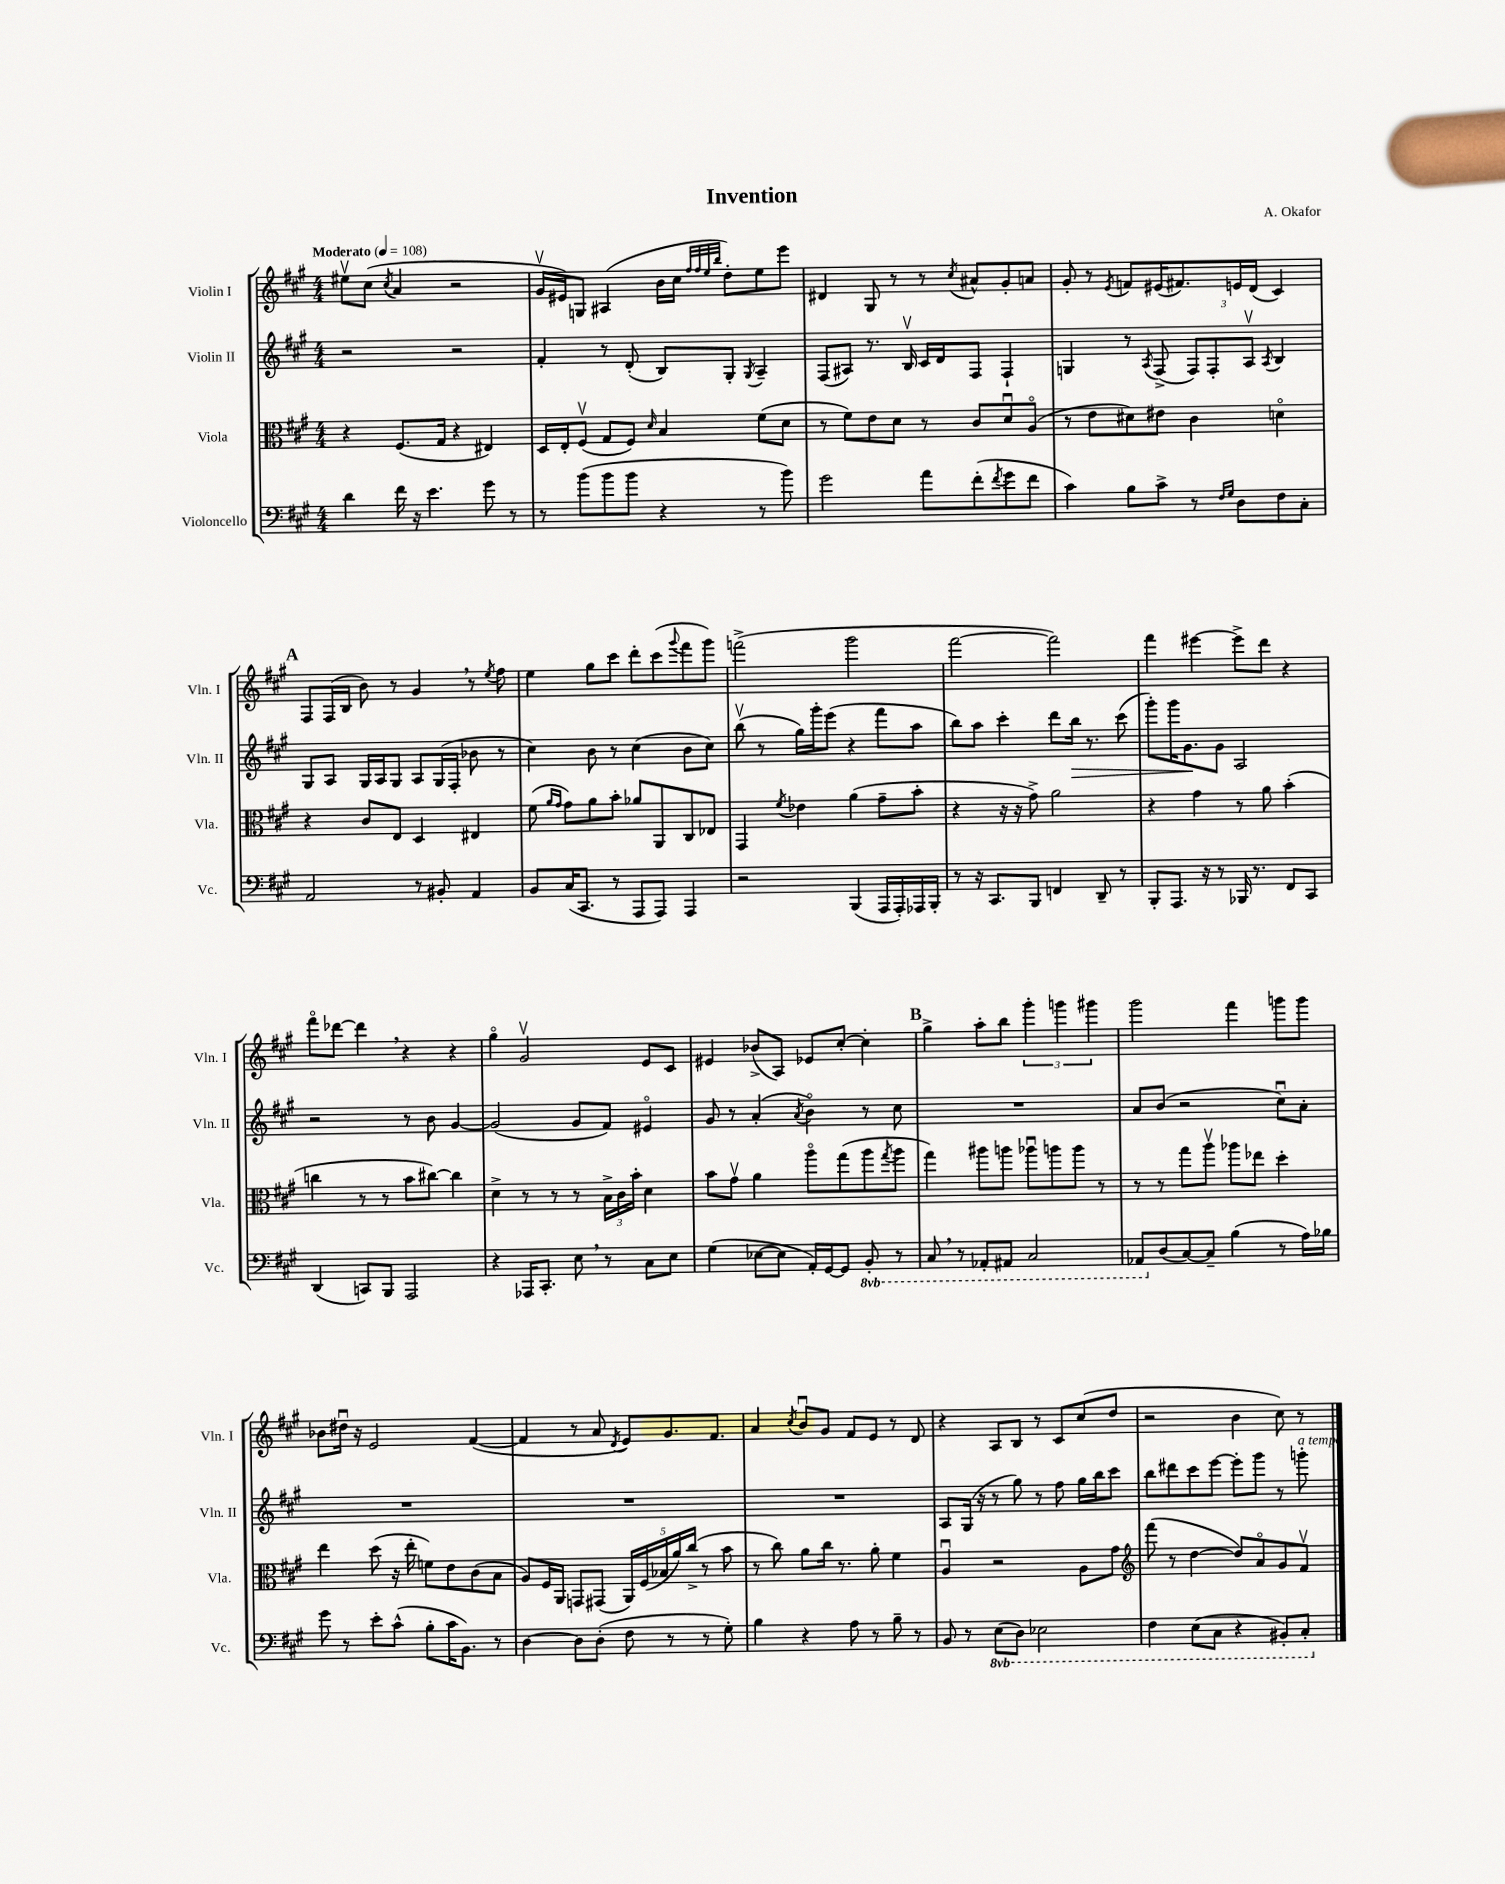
\header { title = "Invention" composer = "A. Okafor" }
<<
\new StaffGroup <<
\new Staff = "s0" \with { instrumentName = "Violin I" shortInstrumentName = "Vln. I" } {
    \clef treble \key a \major \numericTimeSignature \time 4/4 \tempo "Moderato" 4 = 108
    eis''8\upbow cis''8( \acciaccatura { cis''8 } a'4 r2 |
    gis'16\upbow eis'16) g8 ais4( b'16 cis''16 \grace { fis''32 fis''32 e''32 b''32 } d''8-.) e''8 e'''8 |
    dis'4 gis8 r8 r8 \acciaccatura { cis''8 } ais'8-^ gis'8-. a'8 |
    gis'8-. r8 \acciaccatura { e'8 } f'8 eis'16( fis'8.) e'16 d'16( cis'4) |
    \mark \markup { \bold "A" } fis8 fis16( b16 b'8) r8 gis'4 \breathe r8 \acciaccatura { e''8 } fis''8 |
    e''4 gis''8 cis'''8 d'''8-. cis'''8( \appoggiatura { gis'''8 } fis'''8 gis'''8) |
    f'''2->( gis'''2 |
    fis'''2~ fis'''2) |
    fis'''4 eis'''4~ eis'''8-> d'''8 r4 |
    fis'''8\flageolet des'''8~ des'''4 \breathe r4 r4 |
    gis''4\flageolet gis'2\upbow e'8 cis'8 |
    eis'4 bes'8->( a8) ees'8 cis''8~-. cis''4-. |
    \mark \markup { \bold "B" } gis''4-> a''8-. b''8 \tuplet 3/2 { gis'''4-. g'''4 gis'''4 } |
    gis'''2 fis'''4 g'''8 g'''8 |
    bes'8 dis''16\downbow r16 e'2 fis'4~( |
    fis'4 r8 a'8 \acciaccatura { d'8 } e'8) gis'8. fis'8. |
    a'4 \acciaccatura { cis''8 } b'8\downbow gis'8 fis'8 e'8 r8 d'8 |
    r4 a8 b8 r8 cis'8 cis''8( d''8 |
    r2 b'4 cis''8) r8 \bar "|." |
}
\new Staff = "s1" \with { instrumentName = "Violin II" shortInstrumentName = "Vln. II" } {
    \clef treble \key a \major \numericTimeSignature \time 4/4
    r2 r2 |
    fis'4-. r8 d'8-.( b8) gis8-. \acciaccatura { gis8 } a4-- |
    fis8( ais8) r8. b16\upbow cis'16 d'16 fis8 fis4-! |
    g4 r8 \acciaccatura { a8 } fis8->( \tuplet 3/2 { fis8) fis8-. a8\upbow } \acciaccatura { a8 } b4 |
    \mark \markup { \bold "A" } gis8 a8 gis16 a16 gis8 a8 gis16( fis16-. bes'8 r8 |
    cis''4) b'8 r8 cis''4( b'8 cis''8) |
    b''8\upbow( r8 gis''16) gis'''16-. e'''8( r4 fis'''8 a''8 |
    b''8) a''8 cis'''4-. d'''8 b''16\> r8. cis'''8( |
    gis'''8-.) gis'''16 gis'8.\! gis'8 a2 |
    r2 r8 b'8 gis'4~ |
    gis'2( gis'8 fis'8) eis'4\flageolet |
    gis'8 r8 a'4-.( \acciaccatura { a'8 } b'4\flageolet) r8 cis''8 |
    \mark \markup { \bold "B" } R1 |
    a'8 b'8( r2 cis''8\downbow) a'8-. |
    R1 |
    R1 |
    R1 |
    a8 gis16( r16 r8 gis''8) r8 fis''8 gis''16 b''16 cis'''8 |
    b''8 dis'''8 cis'''8 e'''8~ e'''8-. gis'''8 r8 g'''8-.^\markup { \italic "a tempo" } \bar "|." |
}
\new Staff = "s2" \with { instrumentName = "Viola" shortInstrumentName = "Vla." } {
    \clef alto \key a \major \numericTimeSignature \time 4/4
    r4 fis8.( gis16 r4 eis4) |
    d16 e16-. fis8\upbow( gis8 fis8) \grace { d'16 } b4 fis'8( d'8 |
    r8 fis'8) e'8 d'8 r8 cis'8 d'8\downbow a8\flageolet( |
    r8 e'8 dis'8) eis'8 cis'4 d'4\flageolet |
    \mark \markup { \bold "A" } r4 cis'8 e8 d4 eis4 |
    fis'8( \grace { a'16 gis'16 } gis'8) a'8 b'8-. aes'8 a,8 cis8 ees8 |
    gis,4 \acciaccatura { fis'8 } ees'4 a'4( gis'8-- b'8-. |
    r4 r16 r16 gis'8->) a'2 |
    r4 gis'4 r8 a'8 b'4-.( |
    c''4 r8 r8 b'8 cis''8~) cis''4 |
    d'4-> r8 r8 r8 \tuplet 3/2 { b16-> cis'16 b'16-. } d'4 |
    b'8 gis'8\upbow a'4 a''8\flageolet gis''8( a''8 \acciaccatura { gis''8 } a''8 |
    \mark \markup { \bold "B" } gis''4) ais''8 a''8 aes''8\downbow a''8 a''8 r8 |
    r8 r8 gis''8 a''8\upbow aes''8 ees''8 d''4-. |
    e''4 d''8( r16 e''16-. f'8) e'8 cis'8( b8 |
    a8) fis16 a,16 g,8 gis,8( \tuplet 5/4 { a,16) fis16( bes16 a'16) cis''16->( } r8 b'8 |
    r8 cis''8) a'8 cis''16 r8. a'8-. fis'4 |
    a4\downbow r2 a8 gis'8 |
    \clef treble fis'''8( r8 d''4~ d''8) a'8\flageolet gis'8 fis'8\upbow \bar "|." |
}
\new Staff = "s3" \with { instrumentName = "Violoncello" shortInstrumentName = "Vc." } {
    \clef bass \key a \major \numericTimeSignature \time 4/4 \set Staff.ottavationMarkups = #ottavation-simple-ordinals
    d'4 fis'16 r16 e'4. gis'8 r8 |
    r8 b'8( b'8 b'8 r4 r8 b'8) |
    gis'2 a'8 fis'8-.( \acciaccatura { fis'8 } gis'8 fis'8 |
    cis'4) b8 cis'8-> r8 \grace { fis16 gis16 } d8 fis8 cis8-. |
    \mark \markup { \bold "A" } a,2 r8 bis,8-. a,4 |
    b,8 cis16( cis,8. r8 a,,8 a,,8) a,,4 |
    r2 b,,4( a,,16 a,,16-.) aes,,16 b,,16-. |
    r8 r16 cis,8. b,,8 f,4 d,8-- r8 |
    b,,8-. a,,8. r16 r8 bes,,16 r8. fis,8 cis,8 |
    d,4( c,8) b,,8 a,,2 |
    r4 aes,,16 cis,8.-. e8 \breathe r8 cis8 e8 |
    gis4( ees8~ ees8 a,16-.) gis,16~ gis,8 \ottava #-1 b,,8-. r8 |
    \mark \markup { \bold "B" } cis,8 \breathe r8 aes,,8-. ais,,8 cis,2 |
    aes,,8 \ottava #0 d8( cis8~) cis8-- b4( r8 a16) bes16 |
    gis'8 r8 e'8-. cis'8-^( b8-. cis'16 b,8.) r8 |
    d4~ d8 d8-.( fis8 r8 r8 gis8-.) |
    b4 r4 a8 r8 b8-- r8 |
    b,8 r8 \ottava #-1 e,8( d,8) ees,2 |
    fis,4 e,8( cis,8 r4 bis,,8-.) cis,8-. \ottava #0 \bar "|." |
}
>>
>>
\layout { \context { \Score \remove "Bar_number_engraver" } }
